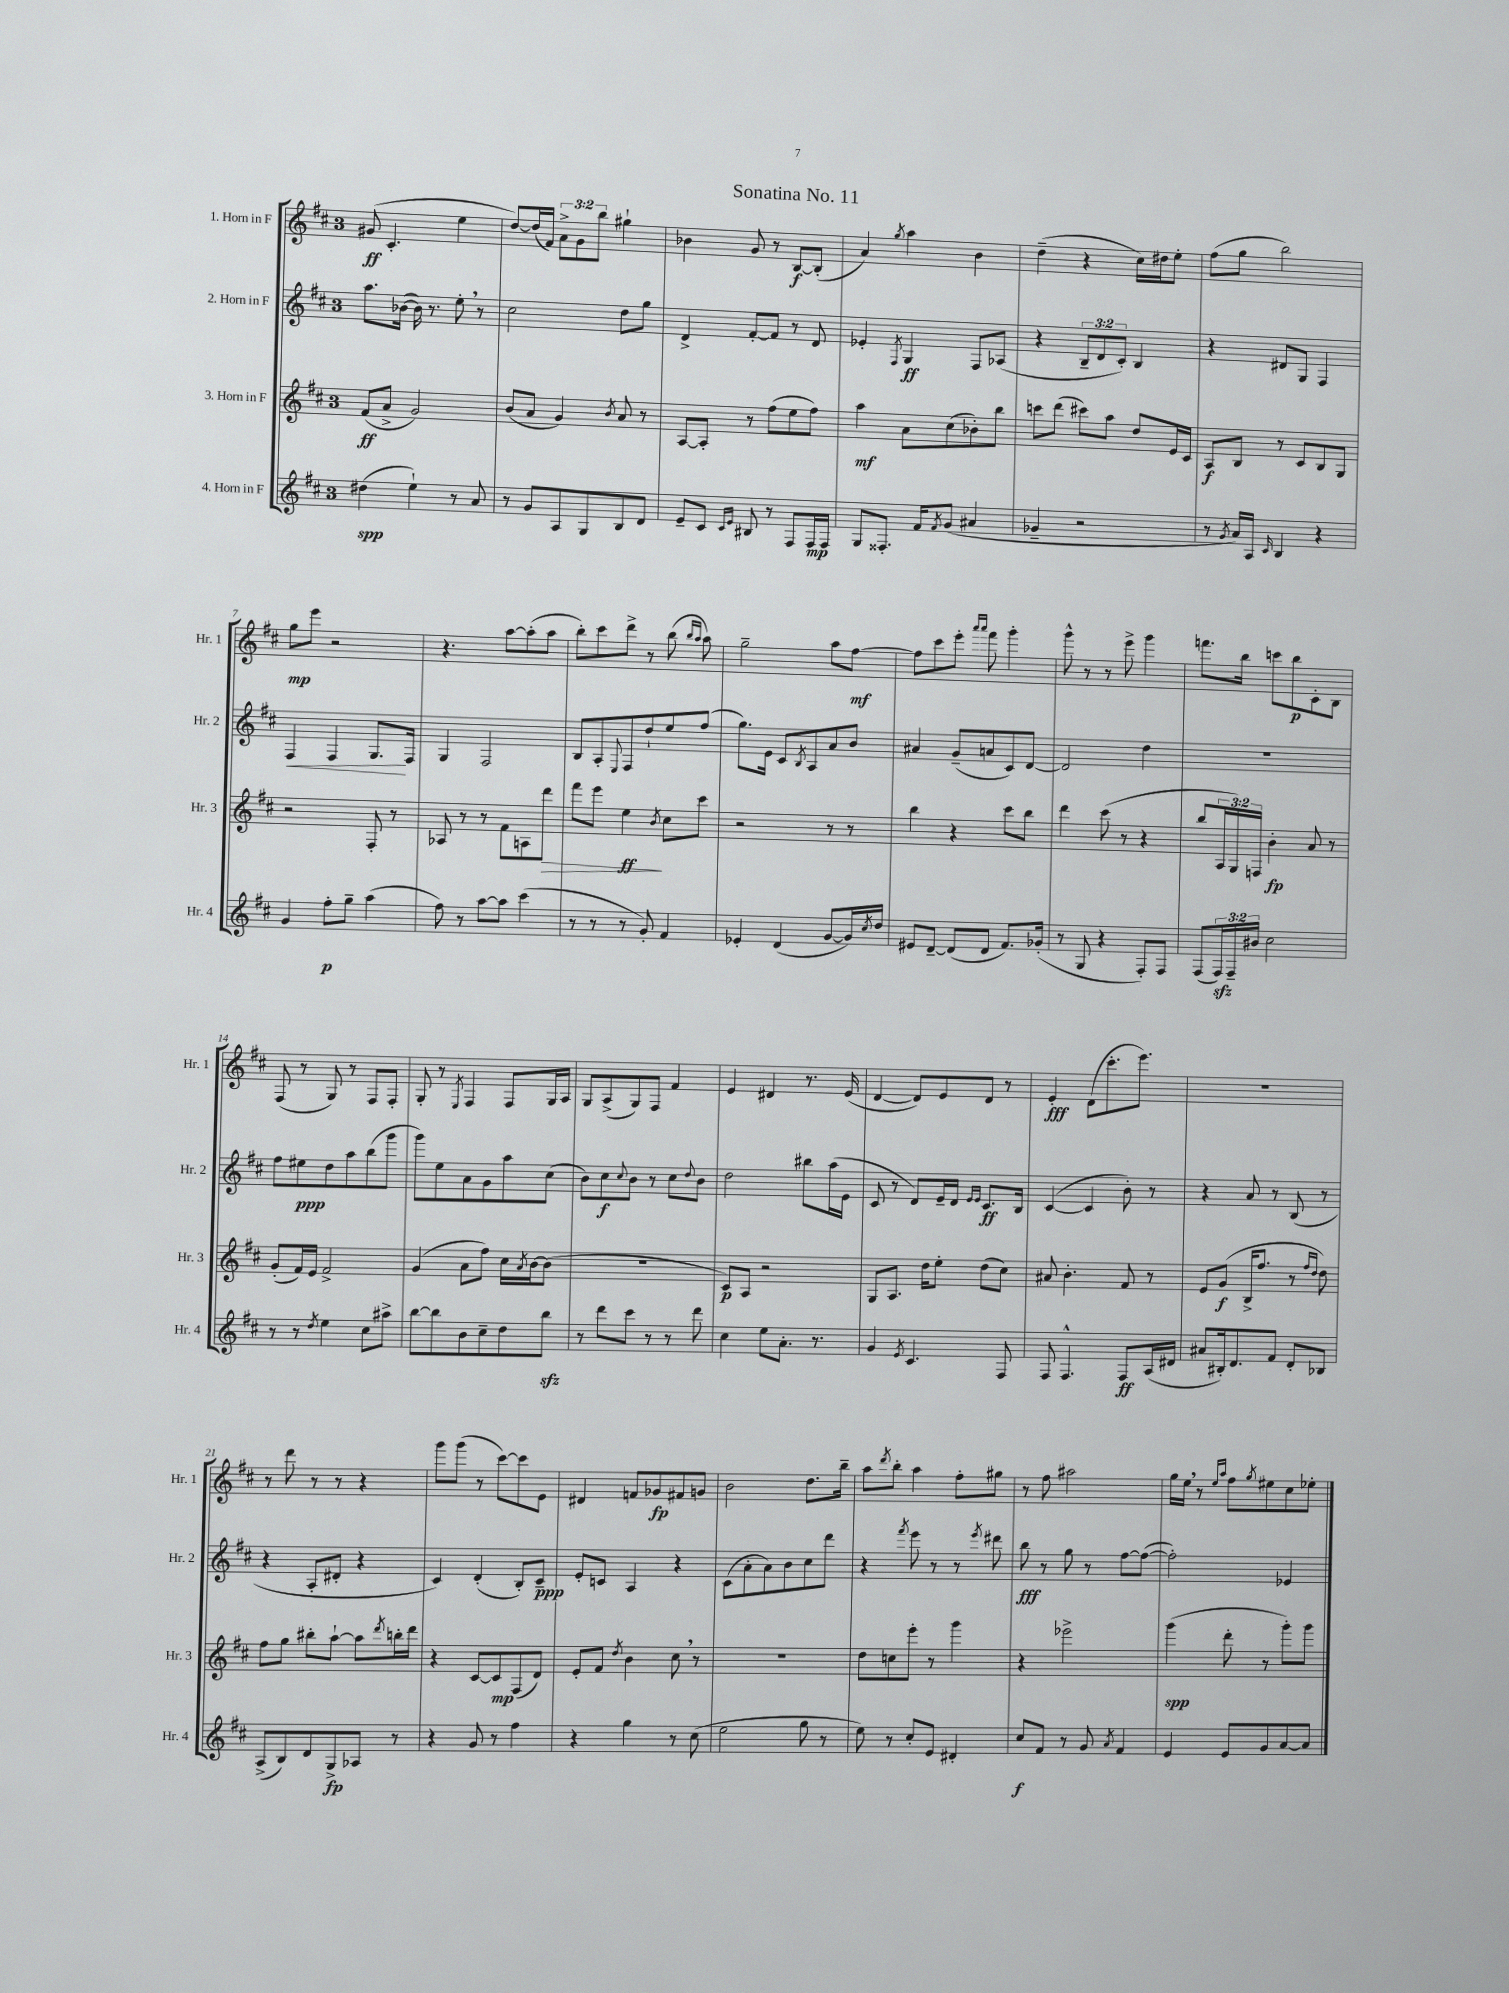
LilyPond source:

\header { title = "Sonatina No. 11" }
<<
\new StaffGroup <<
\new Staff = "s0" \with { instrumentName = "1. Horn in F" shortInstrumentName = "Hr. 1" } {
    \clef treble \key d \major \once \override Staff.TimeSignature.style = #'single-digit \time 3/4 \override Staff.TupletNumber.text = #tuplet-number::calc-fraction-text
    gis'8\ff( cis'4.-. e''4 |
    d''8~) d''16( fis'16) \tuplet 3/2 { a'8-> g'8 b''8 } gis''4-! |
    bes'4 g'8 r8 b8~\f b8-.( |
    a'4) \acciaccatura { g''8 } a''4 b'4 |
    d''4--( r4 cis''16) dis''16 e''8-. |
    fis''8( g''8 b''2) |
    g''8\mp e'''8 r2 |
    r4. a''8~ a''8-.( a''8 |
    b''8-.) cis'''8 d'''8-> r8 b''8( \grace { b''16 a''16 } a''8) |
    g''2-- a''8 fis''8~\mf |
    fis''8 cis'''8 e'''8-. \grace { a'''16 a'''16 } fis'''8 g'''4-. |
    g'''8-^ r8 r8 e'''8-> g'''4 |
    f'''8. b''16 c'''8 b''8\p cis'8-. b8 |
    fis8( r8 g8) r8 fis8 fis8-. |
    g8-. r8 \acciaccatura { e8 } fis4 fis8 g16 a16 |
    g8 a8->( g8) fis8 fis'4 |
    e'4 dis'4 r8. e'16( |
    d'4~ d'8) e'8 d'8 r8 |
    e'4-.\fff d'8( cis'''8.-. e'''8.) |
    R2. |
    r8 d'''8 r8 r8 r4 |
    g'''8 g'''8( r8 cis'''8~) cis'''8 e'8 |
    dis'4 f'8 ges'8\fp fis'8 g'8 |
    b'2 d''8. b''16-- |
    a''8 \acciaccatura { d'''8 } b''8-. a''4 fis''8-. gis''8 |
    r8 fis''8 ais''2 |
    g''16 e''16 \breathe r8 \grace { e''16 a''16 } fis''8 \acciaccatura { g''8 } eis''8 cis''8 ees''8-. \bar "|." |
}
\new Staff = "s1" \with { instrumentName = "2. Horn in F" shortInstrumentName = "Hr. 2" } {
    \clef treble \key d \major \once \override Staff.TimeSignature.style = #'single-digit \time 3/4 \override Staff.TupletNumber.text = #tuplet-number::calc-fraction-text
    a''8. bes'16~( bes'16) r8. e''8-. \breathe r8 |
    cis''2 d''8 g''8 |
    d'4-> fis'8~-. fis'8 r8 d'8 |
    ees'4-. \acciaccatura { fis8 } g4\ff fis8 aes8( |
    r4 \tuplet 3/2 { b8-- d'8 cis'8-.) } b4 |
    r4 dis'8 g8 fis4 |
    fis4\< fis4 g8.\! fis16 |
    g4 fis2 |
    b8 a8-. \appoggiatura { e8 } fis8 d''8-! e''8 fis''8( |
    g''8.) e'16 cis'8 \acciaccatura { b8 } a8 a'8 b'8 |
    ais'4 g'8--( a'8 cis'8) d'8~ |
    d'2 d''4 |
    R2. |
    fis''8 eis''8\ppp d''8 a''8 b''8( g'''8 |
    g'''8) e''8 a'8 g'8 a''8 cis''8( |
    b'8) cis''8\f \appoggiatura { cis''8 } b'8 r8 cis''8 \appoggiatura { d''8 } b'8 |
    d''2 bis''8 a''16( e'16 |
    cis'8 r8 d'8) e'16-- d'16 \grace { e'16 e'16 } cis'8.\ff b16 |
    cis'4~( cis'4 b'8-.) r8 |
    r4 a'8 r8 b8( r8 |
    r4 a8-. dis'8-. r4 |
    cis'4) d'4-.( b8-.) cis'8--\ppp |
    e'8-. c'8 a4 r4 |
    cis'8( a'8-. a'8) b'8 cis''8 d'''8 |
    r4 \acciaccatura { fis'''8 } e'''8 r8 r8 \acciaccatura { e'''8 } dis'''8 |
    b''8\fff r8 g''8 r8 fis''8~ fis''8~( |
    fis''2-.) ees'4 \bar "|." |
}
\new Staff = "s2" \with { instrumentName = "3. Horn in F" shortInstrumentName = "Hr. 3" } {
    \clef treble \key d \major \once \override Staff.TimeSignature.style = #'single-digit \time 3/4 \override Staff.TupletNumber.text = #tuplet-number::calc-fraction-text
    fis'8\ff( a'8-> g'2) |
    b'8( a'8 g'4) \acciaccatura { b'8 } a'8 r8 |
    a8~ a8-. r8 fis''8( e''8 fis''8) |
    a''4\mf a'8 cis''8( bes'8-.) b''8 |
    c'''8 d'''8( cis'''8) a''8 d''8 e'16 cis'16 |
    a8\f b8 r8 cis'8 b8 g8 |
    r2 fis8-. r8 |
    aes8 r8 r8 fis'8 a8 d'''8\> |
    fis'''8 e'''8 e''4\ff\! \acciaccatura { b'8 } cis''8 cis'''8 |
    r2 r8 r8 |
    b''4 r4 cis'''8 b''8 |
    d'''4 cis'''8( r8 r4 |
    b''8 \tuplet 3/2 { a16 g16) f16 } b'4-.\fp a'8 r8 |
    g'8-.( fis'16) e'16 fis'2-> |
    g'4( a'8 fis''8) cis''16 \acciaccatura { a'8 } b'16~ b'8( |
    R2. |
    cis'8\p) a8 r2 |
    g8 a8. d''16 e''8-. d''8( cis''8) |
    ais'8 b'4.-. fis'8 r8 |
    e'8 g'8\f( b16-> fis''8. r8 \grace { fis''16 d''16 } d''8) |
    fis''8 g''8 bis''8-. a''8~-! a''8 \acciaccatura { d'''8 } b''16-. d'''16 |
    r4 cis'8~ cis'8\mp fis8( d'8) |
    e'8-. fis'8 \acciaccatura { d''8 } b'4 cis''8 \breathe r8 |
    R2. |
    d''8 c''8 e'''8-. r8 g'''4 |
    r4 ees'''2-> |
    g'''4\spp( d'''8-. r8 g'''8-.) g'''8 \bar "|." |
}
\new Staff = "s3" \with { instrumentName = "4. Horn in F" shortInstrumentName = "Hr. 4" } {
    \clef treble \key d \major \once \override Staff.TimeSignature.style = #'single-digit \time 3/4 \override Staff.TupletNumber.text = #tuplet-number::calc-fraction-text
    dis''4\spp( e''4-!) r8 a'8 |
    r8 g'8 a8 g8 b8 d'8 |
    e'8-- cis'8 \grace { cis'16 e'16 } bis8 r8 fis8 fis16\mp fis16 |
    g8 fisis8.-. fis'16 \acciaccatura { fis'8 } g'8( ais'4 |
    ges'4-- r2 |
    r8 \acciaccatura { g'8 } a'16) a16 \grace { cis'16 } b4 r4 |
    g'4 fis''8-.\p g''8-- a''4( |
    fis''8) r8 a''8~ a''8 cis'''4( |
    r8 r8 r8 g'8-.) fis'4 |
    ees'4-. d'4( g'8~ g'16) \acciaccatura { cis''8 } d''16 |
    eis'8 d'8~-- d'8( d'8 fis'8.) ges'16-.( |
    r8 g8 r4 fis8-.) fis8 |
    fis8( \tuplet 3/2 { fis16\sfz) fis16-- bis'16 } cis''2 |
    r8 r8 \acciaccatura { d''8 } e''4 cis''8 ais''8-> |
    b''8~ b''8 b'8 cis''8-- d''8 b''8\sfz |
    r8 d'''8 cis'''8 r8 r8 d'''8 |
    cis''4 e''8 a'8.-. r8. |
    g'4 \acciaccatura { e'8 } cis'4. fis8 |
    fis8 fis4.-^ fis8\ff a16( dis'16 |
    ais'8 bis16-.) d'8. fis'8 d'8-. bes8 |
    a8->( b8) d'8 g8->\fp aes8 r8 |
    r4 g'8 r8 fis''4 |
    r4 g''4 r8 cis''8( |
    e''2 g''8 r8 |
    e''8) r8 cis''8-. e'8 dis'4-. |
    cis''8\f fis'8 r8 g'8 \acciaccatura { a'8 } fis'4 |
    e'4 e'8 g'8 a'8~ a'8 \bar "|." |
}
>>
>>
